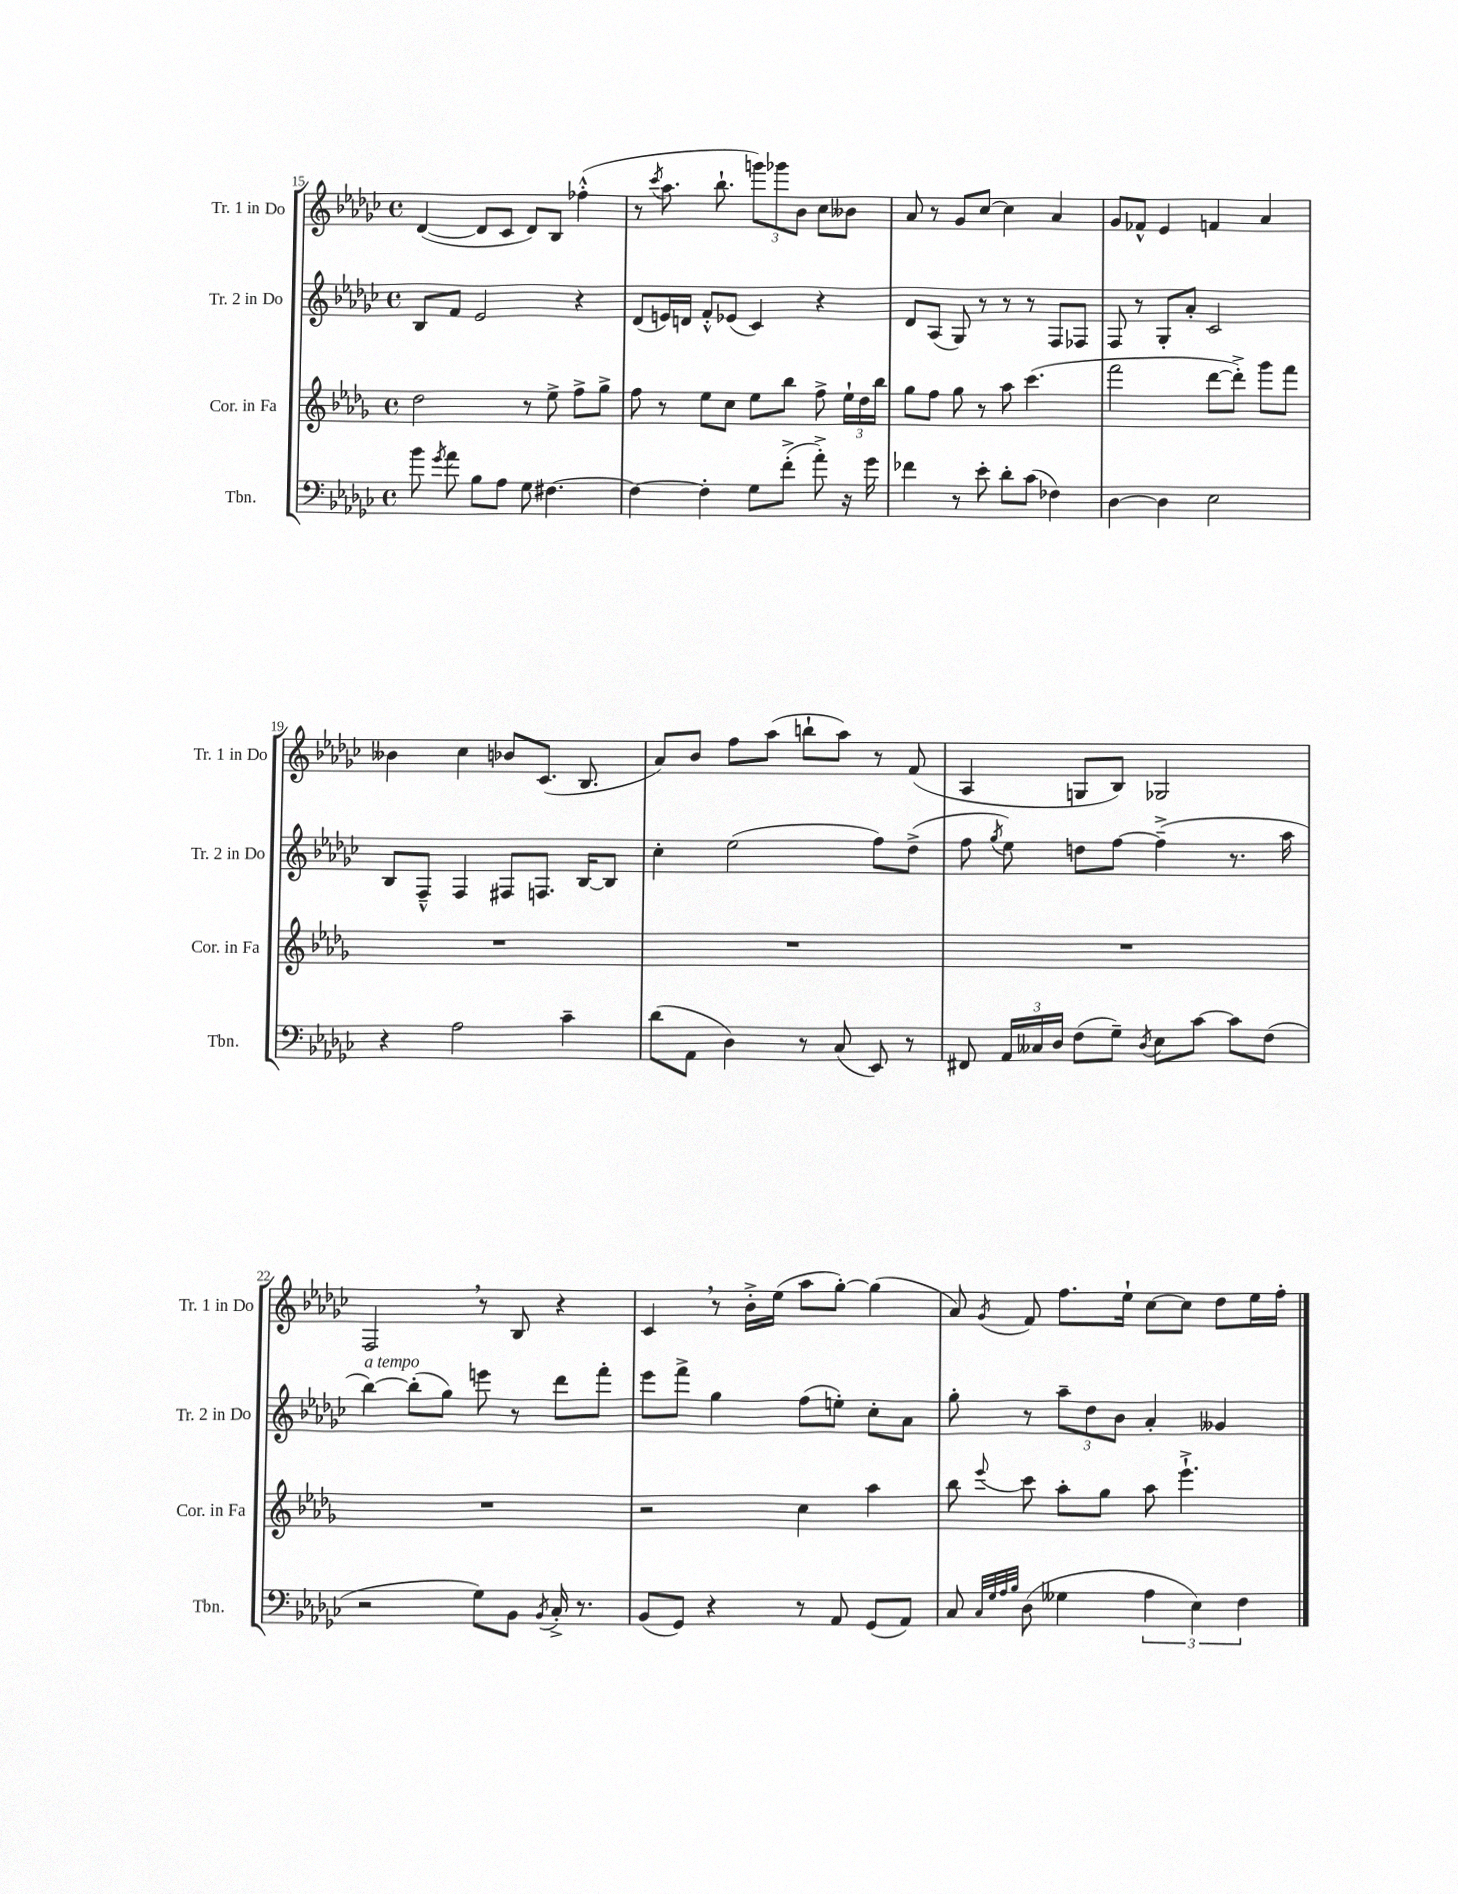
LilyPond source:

<<
\new StaffGroup <<
\new Staff = "s0" \with { instrumentName = "Tr. 1 in Do" shortInstrumentName = "Tr. 1 in Do" } {
    \clef treble \key ges \major \defaultTimeSignature \time 4/4
    \autoBeamOff des'4~( des'8[ ces'8] des'8[) bes8] fes''4-.-^( |
    r8 \acciaccatura { ces'''8 } aes''8. bes''8.-! \tuplet 3/2 { g'''8[) ges'''8 bes'8] } ces''8[ beses'8] |
    aes'8 r8 ges'8[ ces''8]~ ces''4 aes'4 |
    ges'8[ fes'8]-^ ees'4 f'4 aes'4 |
    beses'4 ces''4 bes'8[ ces'8.]( bes8. |
    aes'8[) bes'8] f''8[ aes''8]( b''8[-! aes''8]) r8 f'8( |
    aes4 g8[ bes8]) ges2 |
    f2 \breathe r8 bes8 r4 |
    ces'4 \breathe r8 bes'16[-.-> ees''16]( aes''8[ ges''8]~-.) ges''4( |
    aes'8) \acciaccatura { ges'8 } f'8 f''8.[ ees''16]-! ces''8[~ ces''8] des''8[ ees''16 f''16]-. \bar "|." |
}
\new Staff = "s1" \with { instrumentName = "Tr. 2 in Do" shortInstrumentName = "Tr. 2 in Do" } {
    \clef treble \key ges \major \defaultTimeSignature \time 4/4
    \autoBeamOff bes8[ f'8] ees'2 r4 |
    des'8[( e'16) d'16] f'8[-.-^ ees'8]( ces'4) r4 |
    des'8[ aes8]( ges8) r8 r8 r8 f8[ fes8] |
    f8 r8 ges8[-. aes'8]-. ces'2 |
    bes8[ f8]---^ f4 fis8[ f8.] bes16[~ bes8] |
    ces''4-. ees''2( f''8[) des''8]->( |
    f''8 \acciaccatura { ges''8 } ees''8) d''8[ f''8]~ f''4--->( r8. aes''16 |
    bes''4~^\markup { \italic "a tempo" }) bes''8[-.( ges''8]) e'''8 r8 des'''8[ f'''8]-. |
    ees'''8[ f'''8]-> ges''4 f''8[( e''8]-.) ces''8[-. aes'8] |
    ges''8-. r8 \tuplet 3/2 { aes''8[-- des''8 bes'8] } aes'4-. geses'4 \bar "|." |
}
\new Staff = "s2" \with { instrumentName = "Cor. in Fa" shortInstrumentName = "Cor. in Fa" } {
    \clef treble \key des \major \defaultTimeSignature \time 4/4
    \autoBeamOff des''2 r8 ees''8-> f''8[-> ges''8]-> |
    f''8 r8 ees''8[ c''8] ees''8[ bes''8] f''8-> \tuplet 3/2 { ees''16[-! des''16 bes''16] } |
    ges''8[ f''8] ges''8 r8 aes''8 c'''4.( |
    f'''2 des'''8[~ des'''8]-.->) ges'''8[ f'''8] |
    R1 |
    R1 |
    R1 |
    R1 |
    r2 c''4 aes''4 |
    bes''8 \appoggiatura { ees'''8 } c'''8 aes''8[-. ges''8] aes''8 ees'''4.-!-> \bar "|." |
}
\new Staff = "s3" \with { instrumentName = "Tbn." shortInstrumentName = "Tbn." } {
    \clef bass \key ges \major \defaultTimeSignature \time 4/4
    \autoBeamOff bes'8 \acciaccatura { ges'8 } aes'8 bes8[ aes8] ges8 fis4.~ |
    fis4~ fis4-. ges8[ f'8]-.->( aes'8-.->) r16 ges'16 |
    fes'4 r8 ees'8-. des'8[-. ces'8]( fes4) |
    des4~ des4 ees2 |
    r4 aes2 ces'4-- |
    des'8[( aes,8] des4) r8 ces8( ees,8) r8 |
    fis,8 \tuplet 3/2 { aes,16[ ceses16 des16] } f8[( ges8]--) \acciaccatura { des8 } ees8[ ces'8]~ ces'8[ f8]( |
    r2 ges8[) bes,8] \acciaccatura { bes,8 } ces16-.-> r8. |
    bes,8[( ges,8]) r4 r8 aes,8 ges,8[( aes,8]) |
    ces8 \grace { ces32[ ges32 aes32 bes32] } des8( geses4 \tuplet 3/2 { aes4 ees4) f4 } \bar "|." |
}
>>
>>
\layout { \context { \Score currentBarNumber = #15 } }
